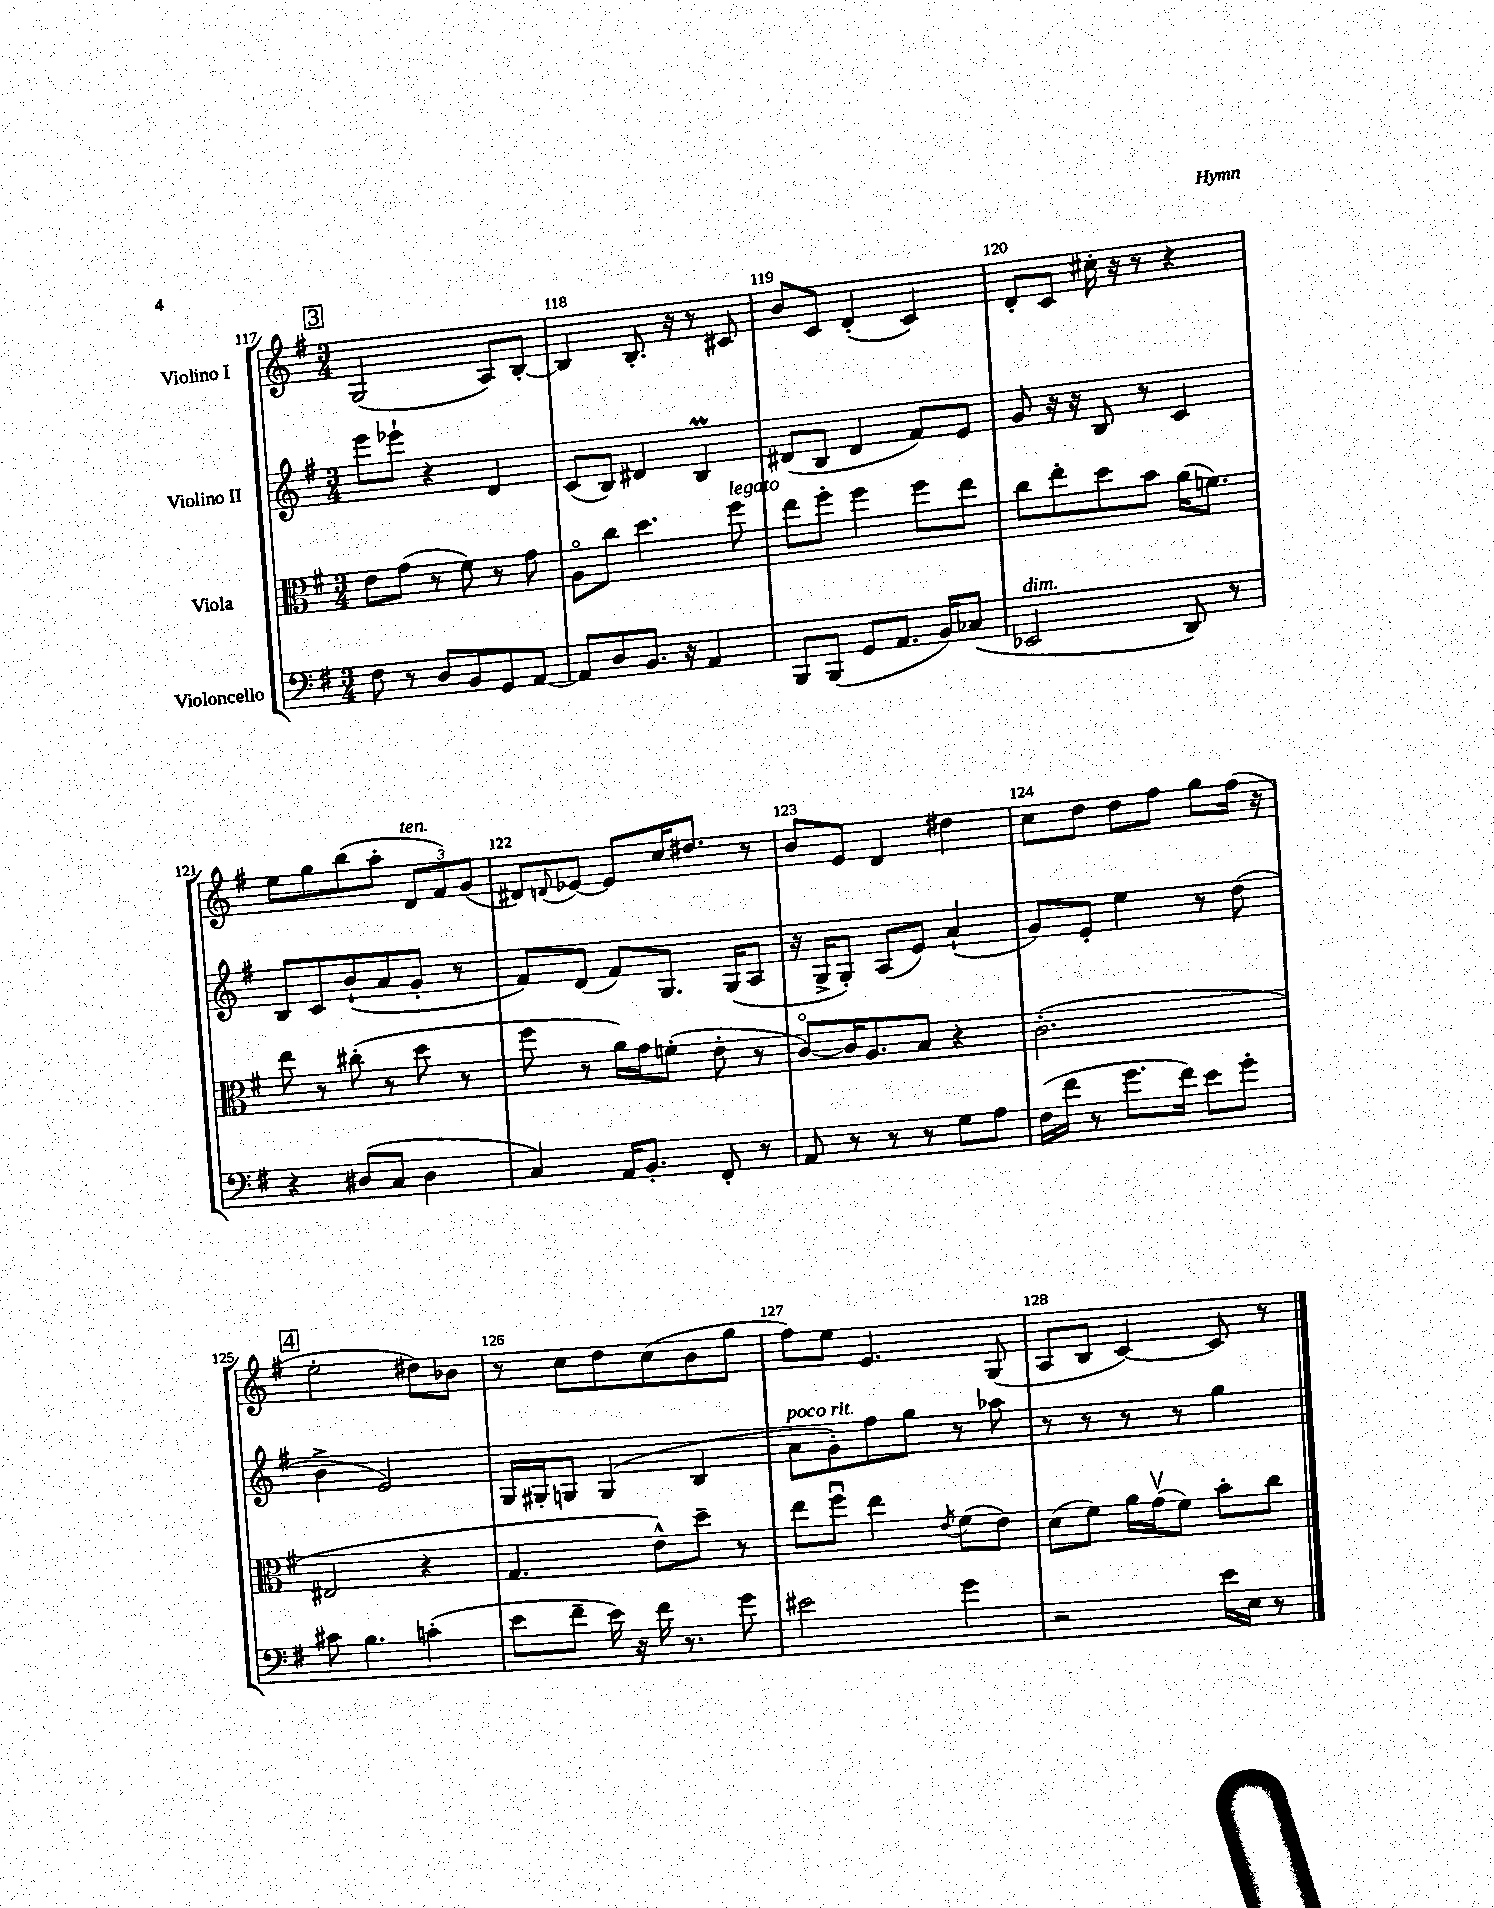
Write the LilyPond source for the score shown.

<<
\new StaffGroup <<
\new Staff = "s0" \with { instrumentName = "Violino I" } {
    \clef treble \key g \major \numericTimeSignature \time 3/4
    \mark \markup { \box "3" } g2( a8) b8~-. |
    b4 b8.-. r16 r8 cis'8 |
    b'8 c'8 d'4-.( c'4) |
    d'8-. c'8 cis''16-. r16 r8 r4 |
    e''8 g''8 b''8( a''8-. \tuplet 3/2 { d'8^\markup { \italic "ten." } fis'8) g'8( } |
    dis'8) \appoggiatura { d'8 } ees'8~ ees'8 c''16 dis''8. r8 |
    b'8 e'8 d'4 dis''4 |
    c''8 d''8 d''8 fis''8 g''8 fis''16( r16 |
    \mark \markup { \box "4" } e''2-. dis''8) bes'8 |
    r8 c''8 d''8 c''8( b'8 g''8 |
    fis''8) e''8 e'4. g8( |
    a8 b8 c'4~) c'8 r8 \bar "|." |
}
\new Staff = "s1" \with { instrumentName = "Violino II" } {
    \clef treble \key g \major \numericTimeSignature \time 3/4
    \mark \markup { \box "3" } e'''8 ees'''8-! r4 d'4 |
    c'8( b8) dis'4 b4\prall |
    dis'8( b8 dis'4 fis'8) e'8 |
    g'8 r16 r16 b8 r8 c'4 |
    b8 c'8 b'8-!( a'8 g'8-. r8 |
    fis'8) d'8( fis'8) g8. g16( a8 |
    r16 g16-> g8-.) a8( e'8) a'4-!( |
    g'8) e'8-. e''4 r8 d''8( |
    \mark \markup { \box "4" } b'4-> e'2) |
    g16 gis16-. g8 g4( b4 |
    a'8^\markup { \italic "poco rit." } g'8-.) fis''8 g''8 r8 aes''8 |
    r8 r8 r8 r8 g''4 \bar "|." |
}
\new Staff = "s2" \with { instrumentName = "Viola" } {
    \clef alto \key g \major \numericTimeSignature \time 3/4
    \mark \markup { \box "3" } e'8 g'8( r8 fis'8) r8 g'8 |
    a8\flageolet c''8 d''4. fis''8^\markup { \italic "legato" } |
    e''8 fis''8-. fis''4 fis''8 e''8 |
    c''8 e''8-. d''8 b'8 a'16( f'8.) |
    e''8 r8 cis''8-.( r8 d''8 r8 |
    fis''8 r8 a'16) g'16 f'8-.( e'8-. r8 |
    c'8~\flageolet) c'16 a8. b8 r4 |
    c'2.-.( |
    \mark \markup { \box "4" } eis2 r4 |
    g4. e'8-^) d''8-- r8 |
    e''8 fis''8\downbow e''4 \acciaccatura { e'8 } fis'8( e'8) |
    d'8( fis'8) a'16 g'16\upbow( fis'8) b'8-. c''8 \bar "|." |
}
\new Staff = "s3" \with { instrumentName = "Violoncello" } {
    \clef bass \key g \major \numericTimeSignature \time 3/4
    \mark \markup { \box "3" } fis8 r8 d8 b,8 g,8 a,8~ |
    a,8 d8 b,8. r16 a,4 |
    b,,8 b,,8( g,8 a,8. b,16) ces8( |
    ees,2^\markup { \italic "dim." } d,8) r8 |
    r4 dis8( c8 dis4 |
    c4) a,16 b,8.-. fis,8-. r8 |
    a,8 r8 r8 r8 g8 a8 |
    fis16( fis'16 r8 g'8. fis'16) e'8 g'8-. |
    \mark \markup { \box "4" } cis'8 b4. c'4-.( |
    e'8 fis'8-- e'16) r16 fis'16 r8. g'8 |
    eis'2 g'4 |
    r2 e'16 e16 r8 \bar "|." |
}
>>
>>
\layout { \context { \Score currentBarNumber = #117 \override BarNumber.break-visibility = ##(#f #t #t) barNumberVisibility = #all-bar-numbers-visible } }
